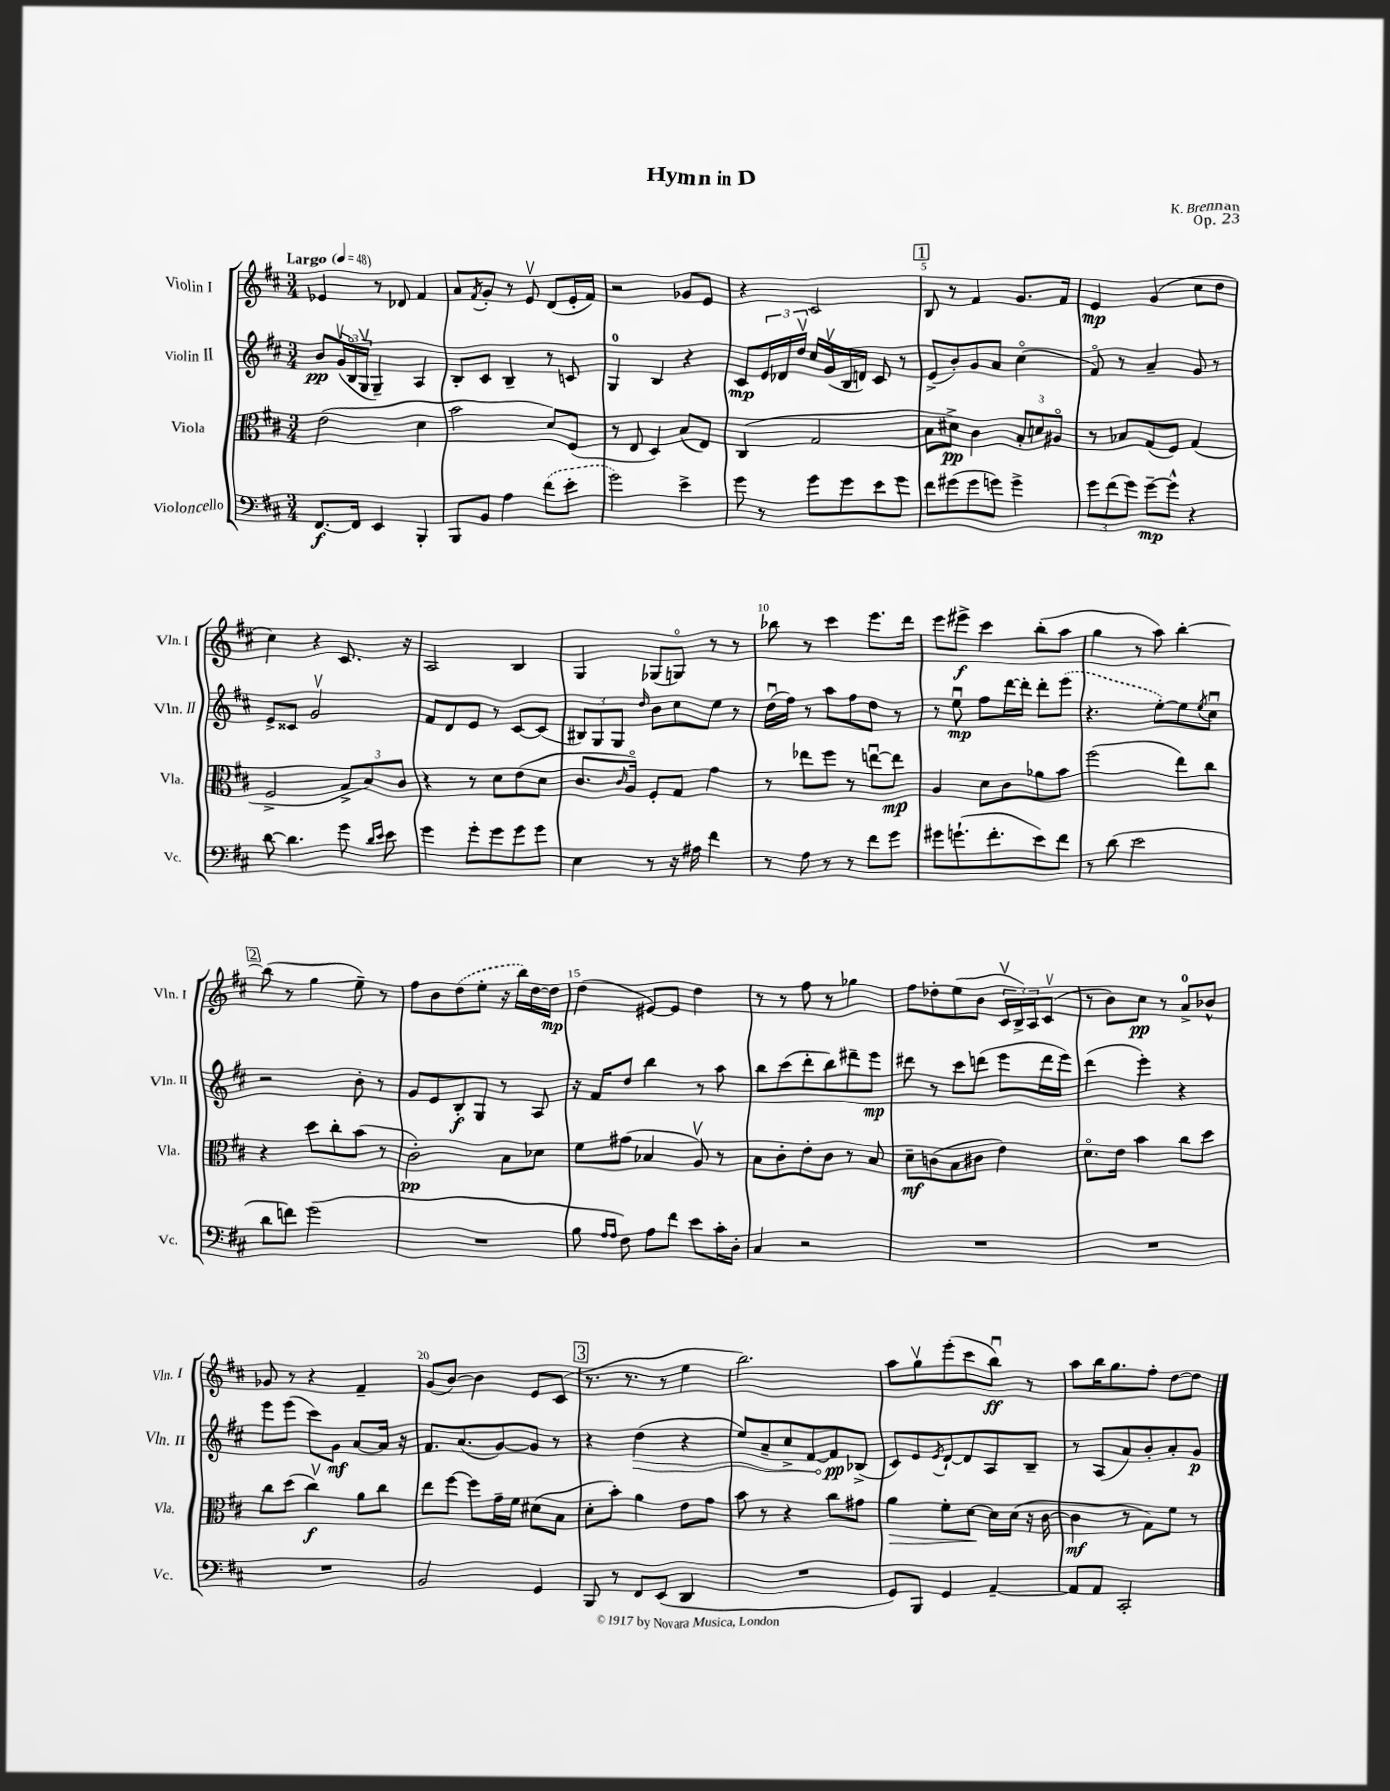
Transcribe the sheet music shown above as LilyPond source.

\header { title = "Hymn in D" composer = "K. Brennan" opus = "Op. 23" }
<<
\new StaffGroup <<
\new Staff = "s0" \with { instrumentName = "Violin I" shortInstrumentName = "Vln. I" } {
    \clef treble \key d \major \numericTimeSignature \time 3/4 \tempo "Largo" 4 = 48
    ees'4 r8 des'8 fis'4 |
    a'8 \acciaccatura { fis'8 } g'8-. r8 e'8\upbow d'8( e'16-. fis'16) |
    r2 ges'8 e'8 |
    r4 cis'2 |
    \mark \markup { \box "1" } b8 r8 fis'4 g'8. fis'16 |
    e'4\mp g'4( cis''8 d''8 |
    cis''4) r4 cis'8. r16 |
    a2 b4 |
    g4 ges8( g8\flageolet) r8 r8 |
    bes''8 r8 cis'''4 e'''8. d'''16 |
    e'''8 eis'''8->\f cis'''4 b''8-.( a''8 |
    g''4 r8 a''8) b''4~-. |
    \mark \markup { \box "2" } b''8( r8 g''4 e''8--) r8 |
    fis''8 b'8 \once \slurDashed d''8( e''8-. r16 b''16) d''16~ d''16\mp |
    d''4( eis'8~) eis'8 d''4 |
    r8 r8 fis''8 r8 ges''4 |
    fis''8 des''8-. e''8( b'8 \tuplet 3/2 { cis'16\upbow b16->) a16 } cis'8\upbow( |
    r8 b'8) cis''8\pp r8 a'8-0-> bes'8-^ |
    ges'8 r8 r4 fis'4-- |
    g'8( b'8~) b'4 e'8 cis'8( |
    \mark \markup { \box "3" } r8. r8. r8 e''4 |
    b''2.) |
    a''8 g''8\upbow e'''8-.( cis'''8 b''8\downbow\ff) r8 |
    a''8 b''16 g''8. fis''8-. d''8~ d''8 \bar "|." |
}
\new Staff = "s1" \with { instrumentName = "Violin II" shortInstrumentName = "Vln. II" } {
    \clef treble \key d \major \numericTimeSignature \time 3/4
    b'8\pp \tuplet 3/2 { g'16\upbow( b16\flageolet g16\upbow } g4--) a4 |
    b8-. cis'8 b4-- r8 c'8 |
    g4-0 b4 r4 |
    cis'8\mp \tuplet 3/2 { e'16 des'16 d''16\upbow } cis''16 g'16\upbow( b16 d'16) cis'8 r8 |
    \mark \markup { \box "1" } e'8->( b'8-.) g'8 a'8 cis''4\flageolet( |
    fis'8\flageolet) r8 a'4-- g'8 r8 |
    e'8-> cisis'8 g'2\upbow |
    fis'8 d'8 e'8 r8 cis'8~ cis'8( |
    \tuplet 3/2 { bis8) g8 g8 } \grace { d''16 } b'8 cis''8 e''8 r8 |
    d''16\downbow( fis''16) r8 a''8 fis''8 d''8 r8 |
    r8 e''8\downbow\mp fis''8 d'''16~ d'''16-. d'''8-. \once \slurDashed e'''8( |
    r4. e''8~-.) e''8 \acciaccatura { e''8 } cis''8\downbow |
    \mark \markup { \box "2" } r2 b'8-. r8 |
    g'8 e'8 b8-.\f g8 r8 a8 |
    r16 fis'16 d''8 b''4 r8 a''8 |
    b''8 cis'''8( d'''8-. b''8) dis'''8-- e'''8\mp |
    dis'''8 r8 cis'''8 d'''8( e'''8 d'''16 e'''16) |
    d'''4( e'''4-.) r4 |
    e'''8 e'''8( cis'''8) g'8\mf a'8~ a'16 r16 |
    fis'8. a'8.( g'8~) g'8 r8 |
    \mark \markup { \box "3" } r4 \once \override Hairpin.circled-tip = ##t d''4\>( r4 |
    e''8) a'8-- cis''8-> fis'8~ fis'8\pp\! bes8->( |
    cis'8) e'8 \acciaccatura { e'8 } d'8~-! d'8 a8 b8-- |
    r8 a8( a'8) b'8-. a'8-. g'8\p \bar "|." |
}
\new Staff = "s2" \with { instrumentName = "Viola" shortInstrumentName = "Vla." } {
    \clef alto \key d \major \numericTimeSignature \time 3/4
    e'2( d'4 |
    b'2 d'8) fis8( |
    r8 e8 d4) b8( e8) |
    cis4( g2 |
    \mark \markup { \box "1" } b8 dis'8->\pp) cis'4 \tuplet 3/2 { b8-. d'8 ais8\flageolet } |
    r8 bes8 g8( fis8) g4( |
    fis2-> \tuplet 3/2 { g8-> b8) cis'8 } |
    r4 r8 d'8 e'8( d'8 |
    cis'8. \grace { cis'16 } a16\flageolet) fis8-. g8 g'4 |
    r8 ees''8 fis''8 r8 e''8~\downbow e''8\mp |
    a4 d'8 cis'8 aes'8 b'8 |
    fis''2( e''8) cis''8 |
    \mark \markup { \box "2" } r4 d''8 cis''8-. b'8( r8 |
    cis'2-.\pp) b8 des'8 |
    fis'8 gis'8( bes4 a8\upbow) r8 |
    b8 cis'8-. e'8-. cis'8 r8 b8 |
    d'8--\mf c'8( b8 cis'8 e'4) |
    d'8.\flageolet e'16 b'4 cis''8 d''8 |
    cis''8 d''8( cis''4\upbow\f) a'8 cis''8 |
    e''8 fis''8~ fis''8 g'16-- fis'16 dis'8( b8 |
    \mark \markup { \box "3" } d'8-. b'8-.) a'4 e'8 g'8 |
    b'8 r8 r4 cis''8 gis'8 |
    a'4\> fis'8-. d'8~\! d'16 d'16( r16 cis'16~ |
    cis'4\mf r8 g8) fis'8 r8 \bar "|." |
}
\new Staff = "s3" \with { instrumentName = "Violoncello" shortInstrumentName = "Vc." } {
    \clef bass \key d \major \numericTimeSignature \time 3/4
    fis,8.~\f fis,16 e,4 b,,4-. |
    b,,8 b,8 a4 \once \slurDashed fis'8( e'8-. |
    g'2) e'4-> |
    g'8 r8 g'8 g'8 e'8 g'8 |
    \mark \markup { \box "1" } fis'8 gis'8( gis'8 g'8) g'4-> |
    \tuplet 3/2 { g'8 fis'8( g'8) } g'8~--\mp g'8-^ r4 |
    d'8~ d'4. g'8 \grace { d'16 e'16 } e'8 |
    g'4 g'8-. g'8 g'8 g'8 |
    e4 r8 r16 ais16 fis'4 |
    r8 a8 r8 r8 fis'8 g'8 |
    gis'8 g'8.-!( fis'8.-. e'8) fis'8 |
    r8 d'8( e'2 |
    \mark \markup { \box "2" } d'8 f'8) g'2( |
    R2. |
    b8 \grace { a16 a16 } fis8) a8 fis'8 e'8 cis'16-. d16-. |
    cis4 r2 |
    R2. |
    R2. |
    R2. |
    b,2 g,4 |
    \mark \markup { \box "3" } b,,8 r8 fis,8 e,8( d,4 |
    R2. |
    g,8) b,,8 g,4 a,4~-- |
    a,8 a,8 cis,2-. \bar "|." |
}
>>
>>
\layout { \context { \Score \override BarNumber.break-visibility = ##(#f #t #t) barNumberVisibility = #(every-nth-bar-number-visible 5) } }
